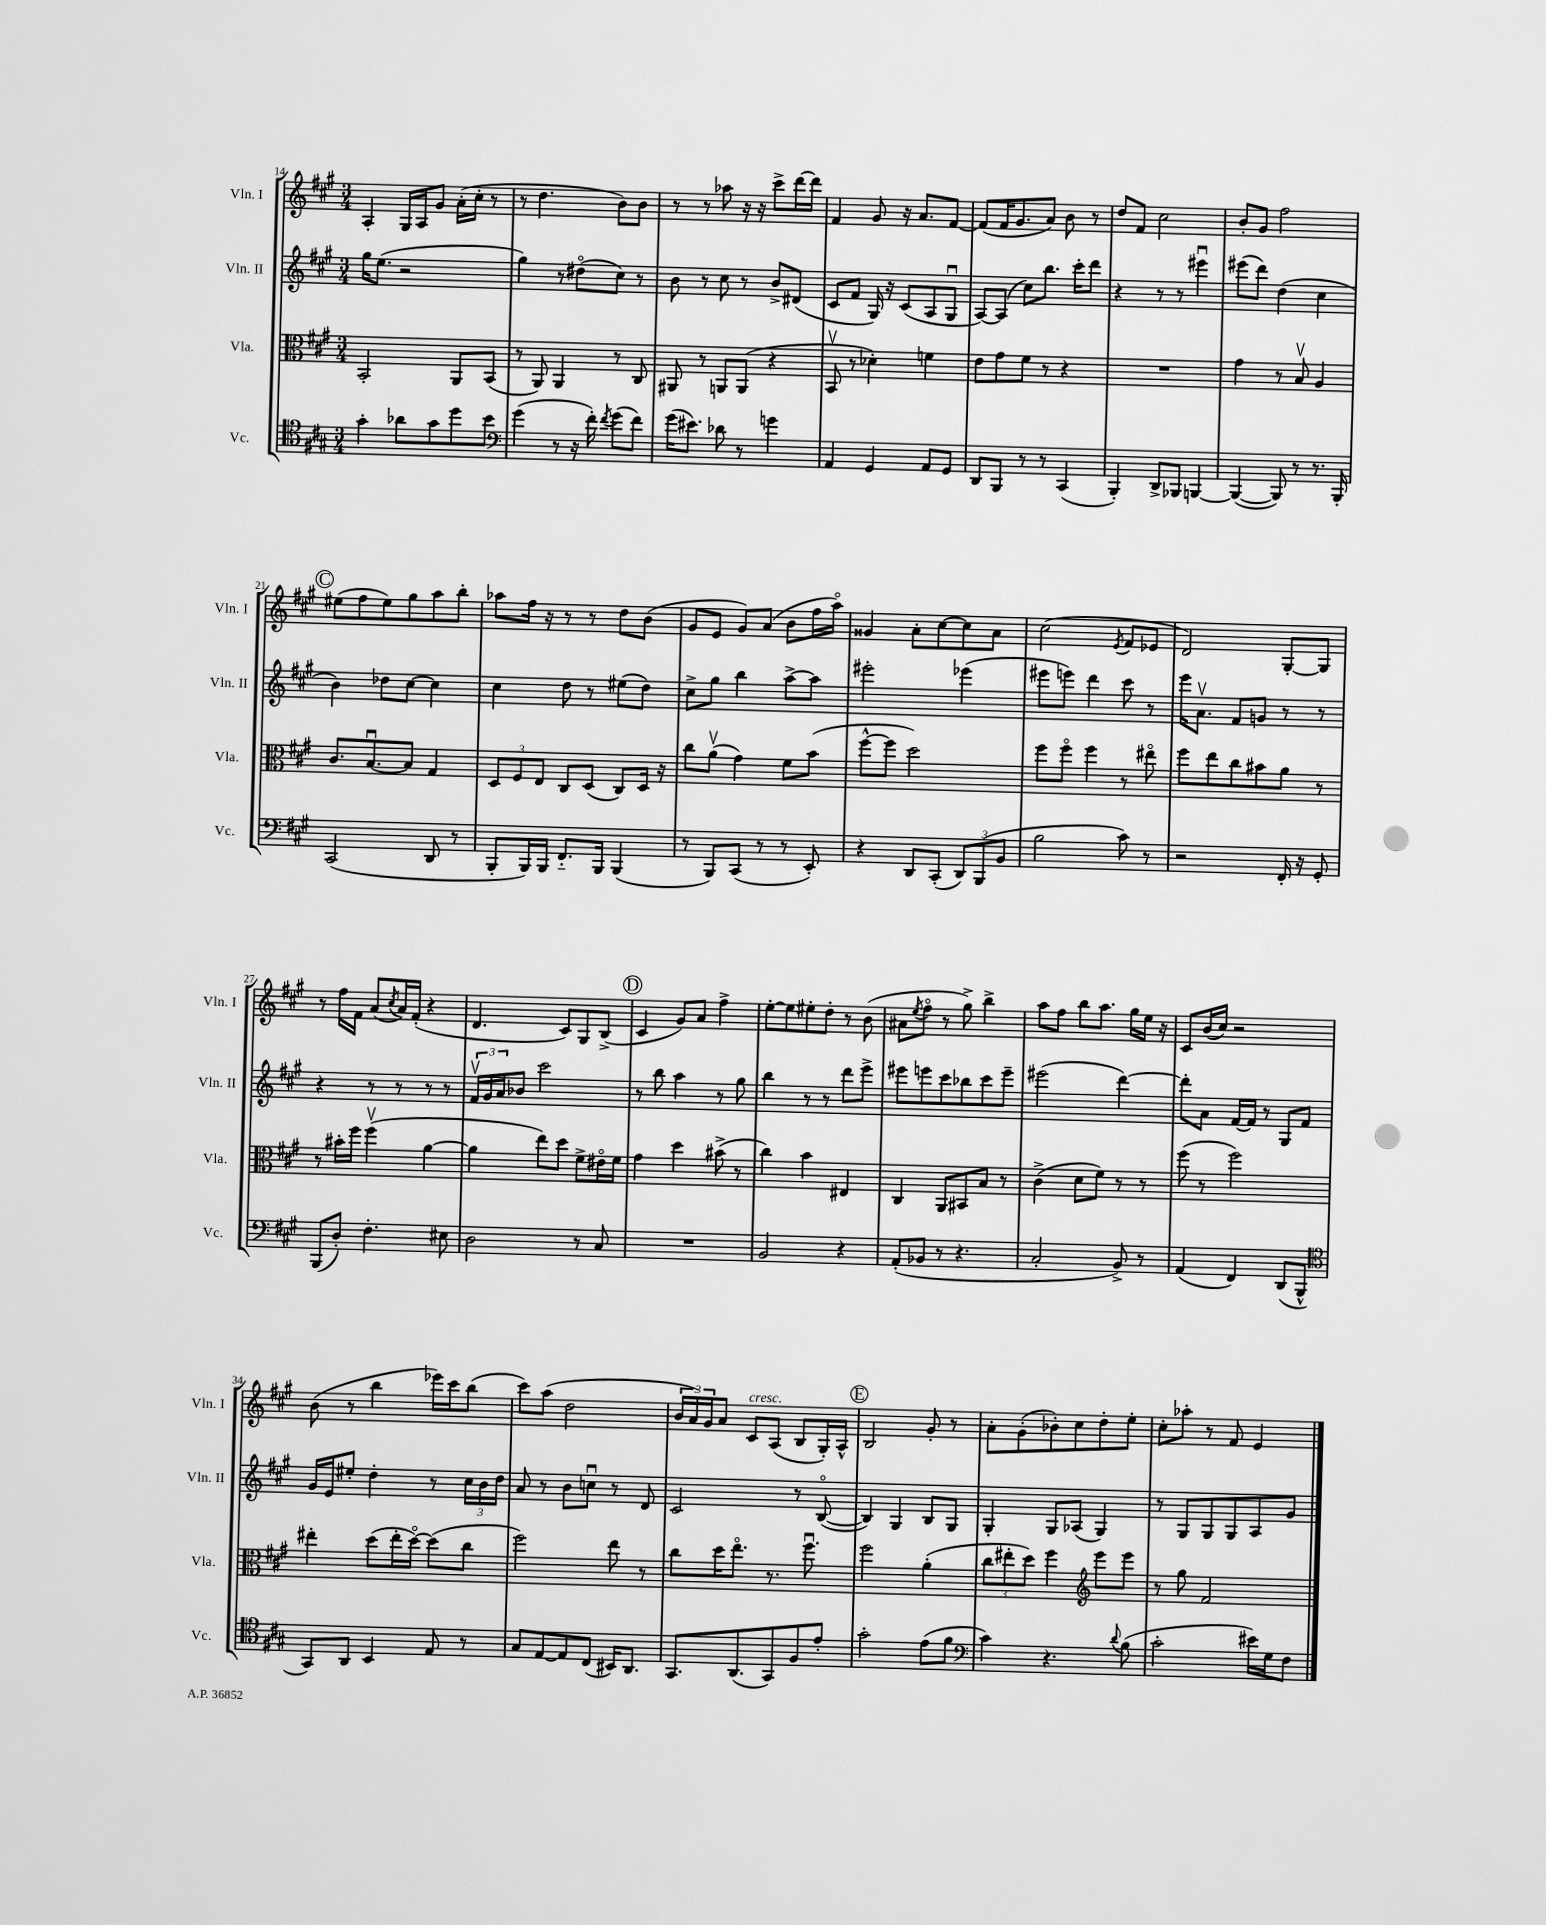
<<
\new StaffGroup <<
\new Staff = "s0" \with { instrumentName = "Vln. I" shortInstrumentName = "Vln. I" } {
    \clef treble \key a \major \numericTimeSignature \time 3/4
    a4-. gis16 a16 gis'8 a'16-.( cis''16-. r8 |
    r8 d''4. b'8) b'8 |
    r8 r8 aes''8 r16 r16 cis'''8-> d'''16~ d'''16 |
    fis'4 gis'8 r16 a'8. fis'8~ |
    fis'8( fis'16 gis'8. a'8) b'8 r8 |
    d''8 fis'8 cis''2 |
    b'8-. gis'8 fis''2 |
    \mark \markup { \circle "C" } eis''8( fis''8 eis''8) gis''8 a''8 b''8-. |
    aes''8 fis''16 r16 r8 r8 d''8 b'8( |
    gis'8 e'8 gis'8) a'8( b'8 fis''16 a''16\flageolet) |
    gisis'4 a'8-. cis''8~ cis''8 a'8 |
    cis''2( \acciaccatura { e'8 } fis'8 ees'8 |
    d'2) gis8~-. gis8 |
    r8 fis''16 fis'16 a'8( \acciaccatura { cis''8 } a'16) fis'16-.( r4 |
    d'4. cis'8) gis8 b8->( |
    \mark \markup { \circle "D" } cis'4 gis'8) a'8 fis''4-> |
    e''8~-. e''8 eis''8-. d''8-. r8 b'8( |
    ais'8 \acciaccatura { e''8 } fis''8\flageolet r8 gis''8->) b''4-> |
    a''8 fis''8 b''8 a''8. gis''16 e''16 r16 |
    cis'8 b'16( cis''16) r2 |
    b'8( r8 b''4 ees'''16) cis'''16 b''8( |
    cis'''8) a''8( d''2 |
    \tuplet 3/2 { b'16 a'16) gis'16 } a'8 cis'8^\markup { \italic "cresc." } a8( b8 gis16-.) a16-^ |
    \mark \markup { \circle "E" } b2 gis'8-. r8 |
    a'8-. gis'8-.( bes'8-.) cis''8 d''8-. e''8-. |
    cis''8-. aes''8-. r8 fis'8 e'4 \bar "|." |
}
\new Staff = "s1" \with { instrumentName = "Vln. II" shortInstrumentName = "Vln. II" } {
    \clef treble \key a \major \numericTimeSignature \time 3/4
    gis''16 e''8.( r2 |
    gis''4) r8 dis''8\flageolet( cis''8) r8 |
    b'8 r8 cis''8 r8 b'8-> dis'8( |
    cis'8 fis'8 gis16) r16 cis'8( a8 gis8\downbow |
    a8~) a8( cis''8) b''8. cis'''16-. d'''8 |
    r4 r8 r8 eis'''4\downbow |
    eis'''8( d'''8) d''4( cis''4 |
    \mark \markup { \circle "C" } b'4) des''8 cis''8~ cis''4 |
    cis''4 d''8 r8 eis''8( d''8) |
    cis''8-> gis''8 b''4 a''8~-> a''8 |
    eis'''2-. ees'''4( |
    eis'''8 e'''8) d'''4 cis'''8 r8 |
    e'''16 a'8.\upbow fis'8 g'8 r8 r8 |
    r4 r8 r8 r8 r8 |
    \tuplet 3/2 { fis'16\upbow gis'16 a'16 } bes'8 cis'''2 |
    \mark \markup { \circle "D" } r8 b''8 a''4 r8 gis''8 |
    b''4 r8 r8 d'''8 e'''8-> |
    eis'''8 e'''8 cis'''8 bes''8 cis'''8 e'''8-- |
    eis'''2( d'''4~) |
    d'''8-. a'8 fis'16~ fis'16 r8 gis8 fis'8 |
    gis'16 e'16 eis''8-. d''4-. r8 \tuplet 3/2 { cis''16 b'16 d''16 } |
    a'8 r8 b'8 c''8\downbow r8 d'8 |
    cis'2 r8 b8~\flageolet( |
    \mark \markup { \circle "E" } b4) gis4 b8 gis8 |
    gis4-. gis8 aes8( gis4) |
    r8 gis8 gis8 gis8 a8 gis'8 \bar "|." |
}
\new Staff = "s2" \with { instrumentName = "Vla." shortInstrumentName = "Vla." } {
    \clef alto \key a \major \numericTimeSignature \time 3/4
    b,2-. a,8 b,8( |
    r8 a,8) a,4 r8 cis8 |
    ais,8 r8 a,8 a,8( r4 |
    b,8\upbow r8 des'4-.) f'4 |
    e'8 gis'8 fis'8 r8 r4 |
    R2. |
    gis'4 r8 b8\upbow a4 |
    \mark \markup { \circle "C" } cis'8. b8.~\downbow b8 gis4 |
    \tuplet 3/2 { d8 fis8 e8 } cis8 d8( cis8) d16 r16 |
    cis''8 a'8\upbow( gis'4) fis'8 b'8( |
    fis''8~-^ fis''8 d''2) |
    fis''8 fis''8\flageolet fis''4 r8 eis''8\flageolet |
    fis''8 e''8 cis''8 bis'8 a'8 r8 |
    r8 bis'16-. fis''16 fis''4\upbow( a'4~ |
    a'4 e''8) d''8 fis'8-> eis'16\flageolet fis'16 |
    \mark \markup { \circle "D" } gis'4 d''4 bis'8->( r8 |
    cis''4) b'4 eis4 |
    cis4 a,8 bis,8 b8 r8 |
    cis'4->( d'8 fis'8) r8 r8 |
    fis''8( r8 fis''2) |
    eis''4-. d''8( eis''16-. d''16~\flageolet) d''8( cis''8 |
    fis''2) e''8 r8 |
    cis''8 d''16 e''8.\flageolet r8. fis''8.\downbow |
    \mark \markup { \circle "E" } fis''2 a'4-.( |
    \tuplet 3/2 { cis''8 eis''8-. d''8) } fis''4 \clef treble e'''8 e'''8 |
    r8 gis''8 fis'2 \bar "|." |
}
\new Staff = "s3" \with { instrumentName = "Vc." shortInstrumentName = "Vc." } {
    \clef tenor \key a \major \numericTimeSignature \time 3/4
    gis'4-. aes'8 gis'8 d''8 b'8 |
    \clef bass gis'4( r8 r16 fis'16-.) \acciaccatura { fis'8 } gis'8( fis'8) |
    gis'16( eis'8.) des'8 r8 g'4 |
    a,4 gis,4 a,8 gis,8 |
    d,8 b,,8 r8 r8 cis,4( |
    b,,4-.) d,8-> bes,,8 b,,4~ |
    b,,4~( b,,8) r8 r8. b,,16-. |
    \mark \markup { \circle "C" } cis,2( d,8 r8 |
    b,,8-. b,,16) b,,16 fis,8.-_ b,,16 b,,4( |
    r8 b,,8) cis,8( r8 r8 e,8-.) |
    r4 d,8 cis,8-.( \tuplet 3/2 { d,8) b,,8( b,8 } |
    b2 cis'8) r8 |
    r2 fis,16-. r16 gis,8-. |
    b,,8( d8-.) fis4.-. eis8 |
    d2 r8 cis8 |
    \mark \markup { \circle "D" } R2. |
    b,2 r4 |
    a,8-.( bes,8 r8 r4. |
    cis2-. b,8->) r8 |
    a,4( fis,4) d,8( b,,8-^ |
    \clef tenor gis,8) a,8 b,4 e8 r8 |
    gis8 e8~ e8 cis8( bis,16) a,8. |
    gis,8. a,8.( gis,8) fis8 e'8-. |
    \mark \markup { \circle "E" } gis'2-. e'8( fis'8 |
    \clef bass cis'4) r4. \appoggiatura { d'8 } b8( |
    cis'2-. eis'16) gis16 fis8 \bar "|." |
}
>>
>>
\layout { \context { \Score currentBarNumber = #14 } }
